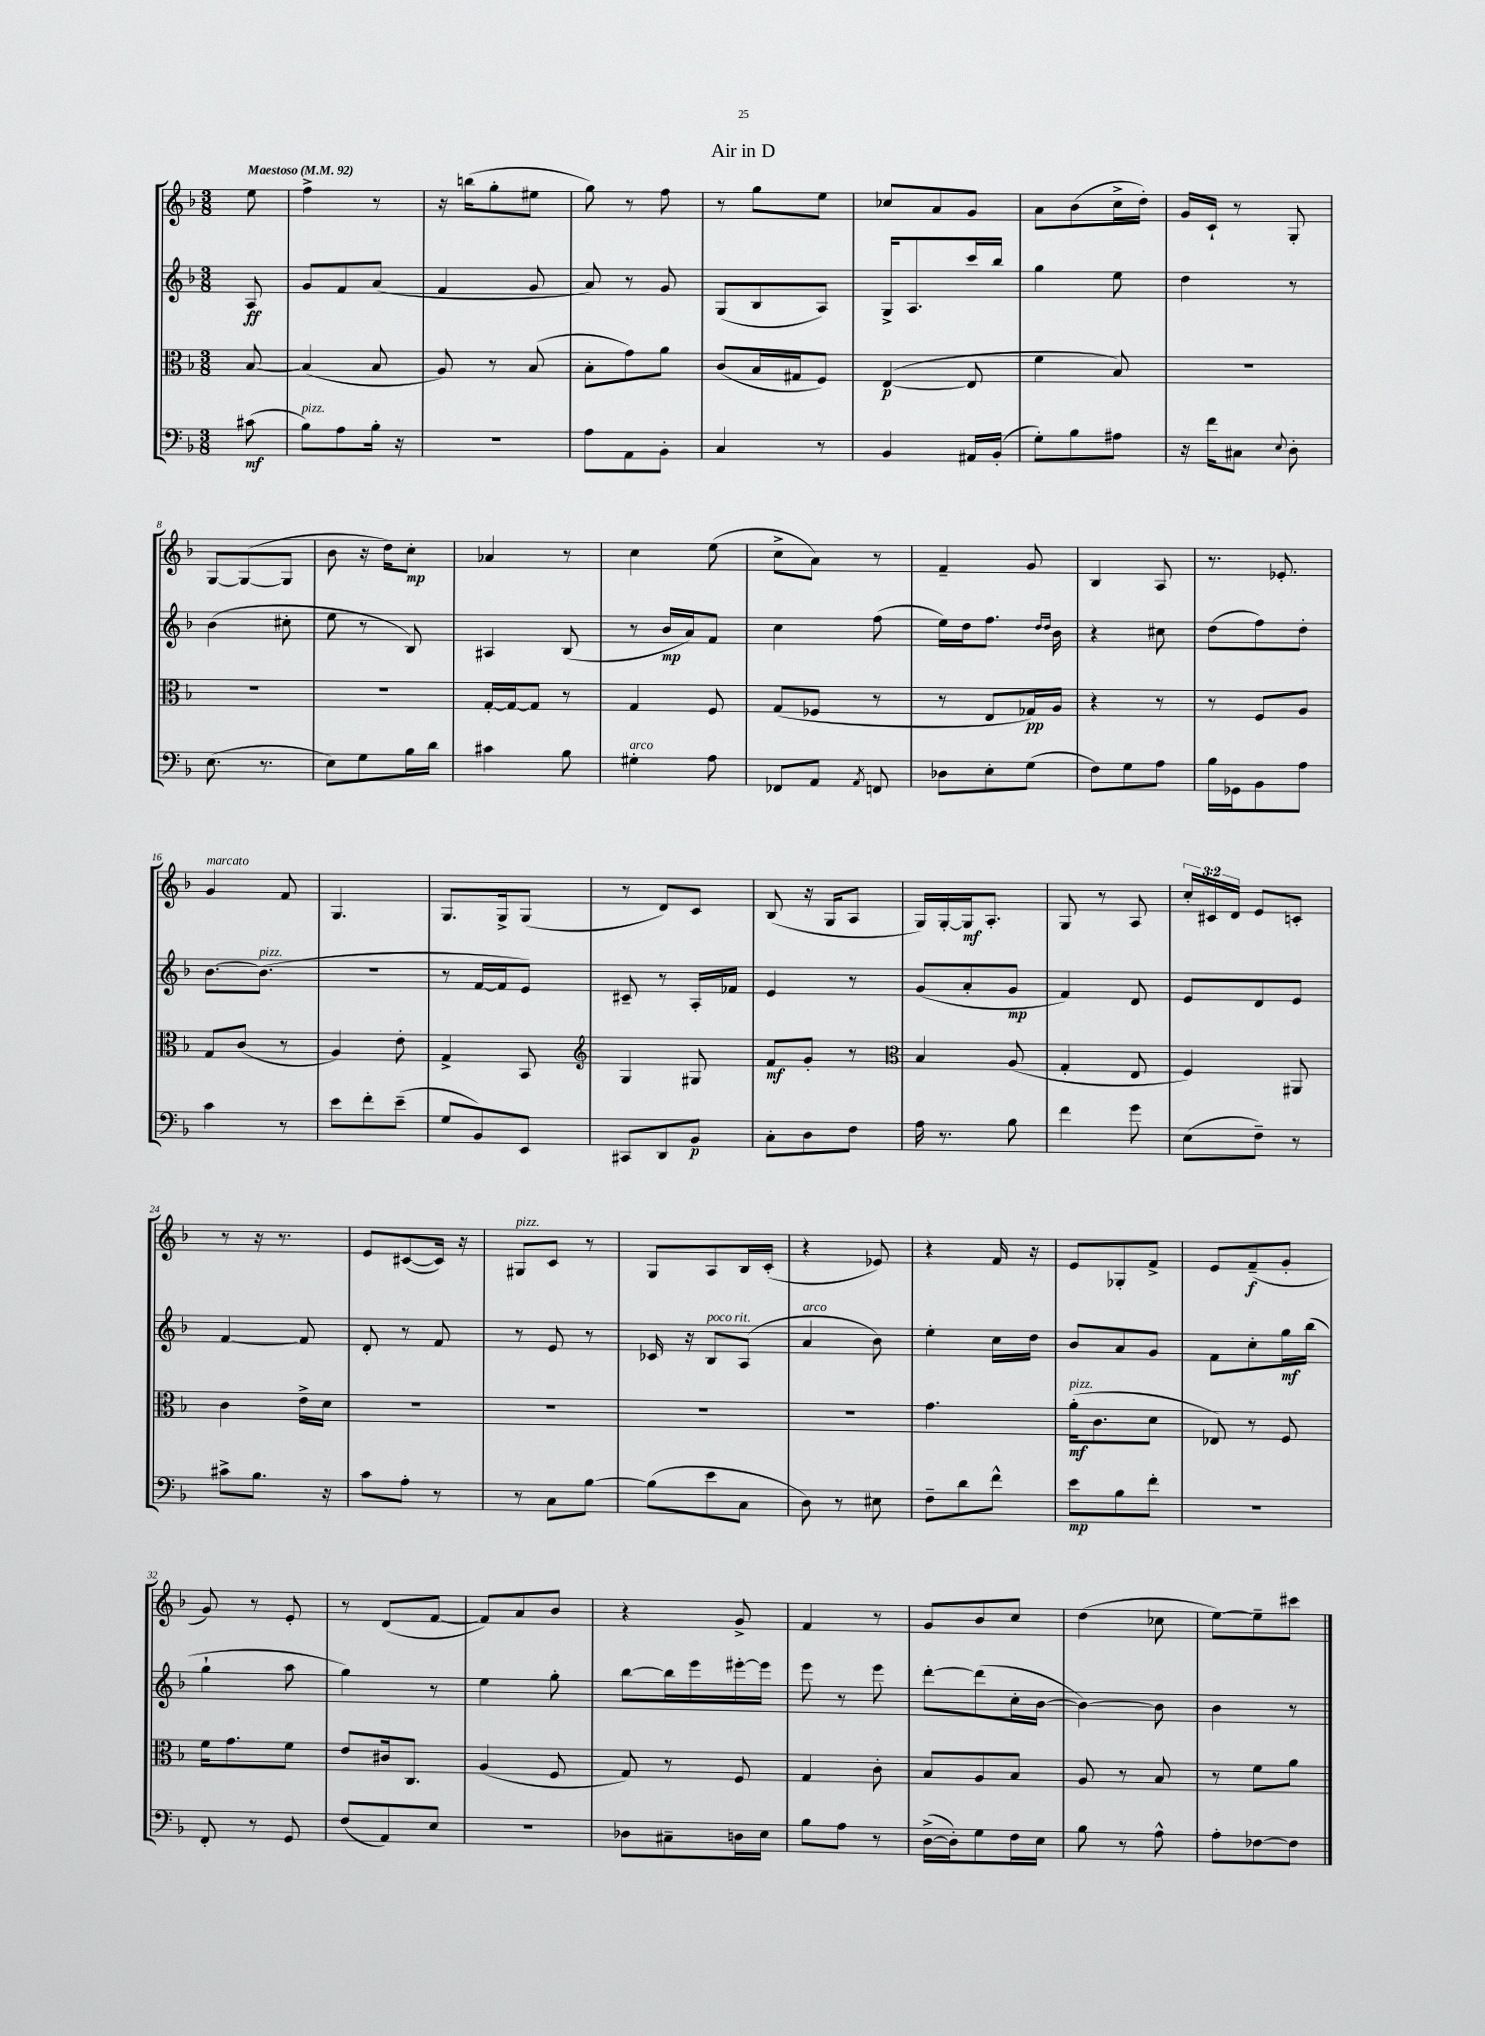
\header { title = "Air in D" }
<<
\new StaffGroup <<
\new Staff = "s0" {
    \clef treble \key f \major \numericTimeSignature \time 3/8 \override Staff.TupletNumber.text = #tuplet-number::calc-fraction-text \partial 8 \tempo "Maestoso" 4 = 92
    \autoBeamOff e''8 |
    f''4-> r8 |
    r16 b''16[( g''8-. eis''8] |
    g''8) r8 f''8 |
    r8 g''8[ e''8] |
    ces''8[ a'8 g'8] |
    a'8[ bes'8( c''16-> d''16]-.) |
    g'16[ c'16]-! r8 g8-. |
    g8[~ g8~( g8] |
    bes'8 r16 d''16[) c''8]-.\mp |
    aes'4 r8 |
    c''4 e''8( |
    c''8[-> a'8]) r8 |
    f'4-- g'8 |
    bes4 a8 |
    r8. ees'8.-. |
    g'4^\markup { \italic "marcato" } f'8 |
    g4. |
    g8.[ g16-> g8]( |
    r8 d'8[) c'8] |
    bes8( r16 g16[ a8] |
    g16[) g16~-. g16\mf a8.]-. |
    g8 r8 a8 |
    \tuplet 3/2 { c''16[-. cis'16 d'16] } e'8[ c'8]-. |
    r8 r16 r8. |
    e'8[ cis'8~( cis'16]) r16 |
    gis8[^\markup { \italic "pizz." } c'8] r8 |
    g8[ a8 bes16 c'16]-.( |
    r4 ees'8) |
    r4 f'16 r16 |
    e'8[ ges8-. f'8]-> |
    e'8[ f'8--\f( g'8]-. |
    g'8) r8 e'8-. |
    r8 d'8[( f'8]~ |
    f'8[) a'8 bes'8] |
    r4 g'8-> |
    f'4 r8 |
    g'8[ bes'8 c''8] |
    d''4( ces''8 |
    e''8[~) e''8-- cis'''8] \bar "|." |
}
\new Staff = "s1" {
    \clef treble \key f \major \numericTimeSignature \time 3/8 \partial 8
    \autoBeamOff a8\ff |
    g'8[ f'8 a'8]( |
    f'4 g'8 |
    a'8) r8 g'8 |
    g8[( bes8 a8]) |
    g16[-> a8. c'''16 bes''16] |
    g''4 e''8 |
    d''4 r8 |
    bes'4( cis''8-. |
    e''8 r8 bes8) |
    ais4 bes8( |
    r8 bes'16[\mp a'16) f'8] |
    c''4 f''8( |
    e''16[) d''16 f''8.] \grace { d''16[ d''16] } bes'16 |
    r4 cis''8 |
    d''8[( f''8) d''8]-. |
    bes'8.[~ bes'8.]^\markup { \italic "pizz." }( |
    R4. |
    r8 f'16[~ f'16 e'8]) |
    cis'8-- r8 a16[-. fes'16] |
    e'4 r8 |
    g'8[( a'8-. g'8]\mp |
    f'4) d'8 |
    e'8[ d'8 e'8] |
    f'4~ f'8 |
    d'8-. r8 f'8 |
    r8 e'8 r8 |
    ces'16 r16 bes8[^\markup { \italic "poco rit." } a8]( |
    a'4^\markup { \italic "arco" } bes'8) |
    e''4-. c''16[ d''16] |
    bes'8[ a'8 g'8] |
    f'8[ c''8-. g''16\mf bes''16]( |
    g''4-! a''8 |
    g''4) r8 |
    e''4 g''8-. |
    bes''8[~ bes''16 e'''16 eis'''16~-. eis'''16] |
    e'''8 r8 e'''8 |
    d'''8[~-. d'''8( c''16-. bes'16]~ |
    bes'4~) bes'8 |
    bes'4 r8 \bar "|." |
}
\new Staff = "s2" {
    \clef alto \key f \major \numericTimeSignature \time 3/8 \partial 8
    \autoBeamOff bes8~ |
    bes4( bes8 |
    a8) r8 bes8( |
    bes8[-. g'8) a'8] |
    c'8[( bes16 gis16 f8]) |
    e4~\p( e8 |
    f'4 bes8) |
    R4. |
    R4. |
    R4. |
    g16[~-. g16~ g8] r8 |
    g4 f8 |
    g8[( fes8] r8 |
    r8 e8[ ges16\pp) a16] |
    r4 r8 |
    r8 f8[ a8] |
    g8[ c'8]( r8 |
    a4) e'8-. |
    g4-> bes,8 |
    \clef treble g4 gis8 |
    f'8[\mf g'8]-. r8 |
    \clef alto bes4 a8( |
    g4-. e8 |
    f4) ais,8 |
    c'4 e'16[-> d'16] |
    R4. |
    R4. |
    R4. |
    R4. |
    g'4. |
    a'16[-.\mf^\markup { \italic "pizz." }( c'8. d'8] |
    ees8) r8 f8 |
    f'16[ g'8. f'8] |
    e'8[ cis'16 c8.] |
    a4( f8 |
    g8) r8 f8 |
    g4 c'8-. |
    bes8[ a8 bes8] |
    a8 r8 bes8 |
    r8 f'8[ a'8] \bar "|." |
}
\new Staff = "s3" {
    \clef bass \key f \major \numericTimeSignature \time 3/8 \partial 8
    \autoBeamOff cis'8\mf( |
    bes8[^\markup { \italic "pizz." }) a8 bes16]-. r16 |
    R4. |
    a8[ a,8 bes,8]-. |
    c4 r8 |
    bes,4 ais,16[ bes,16]-.( |
    g8[-.) bes8 ais8] |
    r16 f'16[ cis8] \appoggiatura { e8 } d8-. |
    e8.( r8. |
    e8[) g8 bes16 d'16] |
    cis'4 bes8 |
    gis4-.^\markup { \italic "arco" } a8 |
    fes,8[ a,8] \acciaccatura { a,8 } f,8 |
    des8[ e8-. g8]( |
    f8[) g8 a8] |
    bes16[ ges,16 bes,8 a8] |
    c'4 r8 |
    e'8[ f'8-. e'8]--( |
    g8[ bes,8) e,8] |
    cis,8[ d,8 bes,8]\p |
    c8[-. d8 f8] |
    a16 r8. bes8 |
    f'4 g'8 |
    e8[( f8]--) r8 |
    cis'8[-> bes8.] r16 |
    c'8[ a8]-. r8 |
    r8 c8[ bes8]~ |
    bes8[( e'8 c8] |
    d8) r8 eis8 |
    f8[-- d'8 f'8]-^ |
    e'8[\mp bes8 f'8]-. |
    R4. |
    f,8-. r8 g,8 |
    f8[( a,8) e8] |
    R4. |
    des8[ cis8-- d16 e16] |
    bes8[ a8] r8 |
    d16[~->( d16-.) g8 f16 e16] |
    bes8 r8 a8-^ |
    a8[-. fes8~ fes8] \bar "|." |
}
>>
>>
